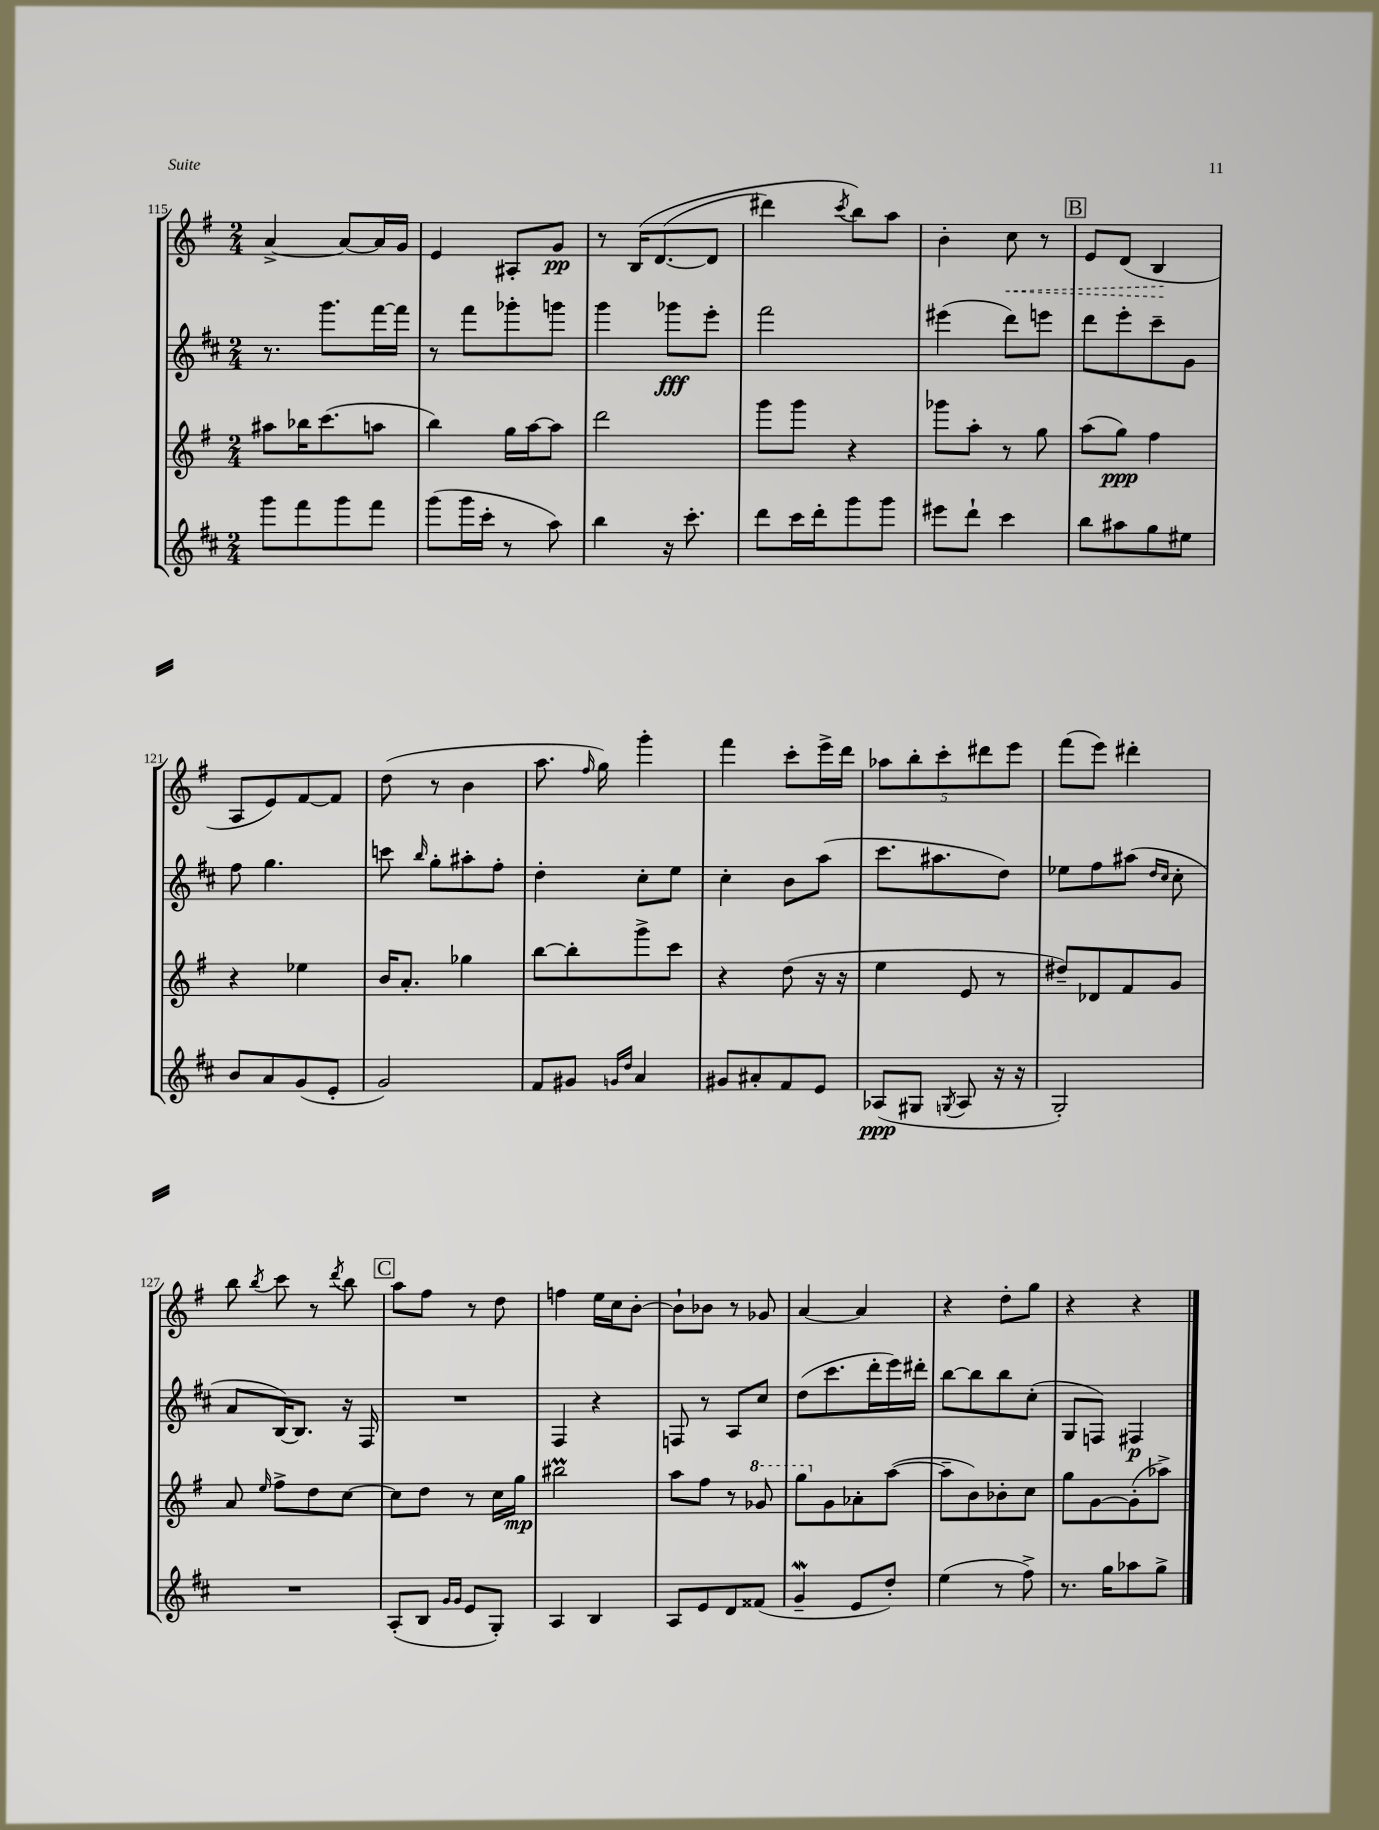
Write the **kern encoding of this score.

**kern	**kern	**kern	**kern
*staff4	*staff3	*staff2	*staff1
*clefG2	*clefG2	*clefG2	*clefG2
*k[f#c#]	*k[f#]	*k[f#c#]	*k[f#]
*M2/4	*M2/4	*M2/4	*M2/4
8ggg	8aa#	8.r	[4a^
8fff#	16bb-	.	.
.	(8.ccc	8.ggg	.
8ggg	.	.	8a_
8fff#	8aa	[16fff#	16a]
.	.	16fff#]	16g
=	=	=	=
(8ggg	4bb)	8r	4e
16ggg	.	8fff#	.
16ccc#'	.	.	.
8r	16gg	8ggg-'	8A#'
.	[16aa	.	.
8aa)	8aa]	8ggg	8g
=	=	=	=
4bb	2ddd	4ggg	8r
.	.	.	&(16B
.	.	.	([8.d
16r	.	8ggg-	.
8.ccc#'	.	.	.
.	.	8eee'	8d]
=	=	=	=
8ddd	8ggg	2fff#	4ddd#)
16ccc#	8ggg	.	.
16ddd'	.	.	.
.	.	.	8qccc
8ggg	4r	.	8bb&)
8ggg	.	.	8aa
=	=	=	=
8eee#	8ggg-	(4eee#	4b'
8ddd`	8aa'	.	.
4ccc#	8r	8ddd)	8cc
.	8gg	8eee	8r
=	=	=	=
8bb	(8aa	8ddd	8e
8aa#	8gg)	8eee'	(8d
8gg	4ff#	8ccc#~	4B
8ee#	.	8g	.
=	=	=	=
8b	4r	8ff#	8A
8a	.	4.gg	8e)
(8g	4ee-	.	[8f#
8e'	.	.	8f#]
=	=	=	=
2g)	16b	8ccc	(8dd
.	8.a'	.	.
.	.	16qqbb	.
.	.	8gg'	8r
.	4gg-	8aa#'	4b
.	.	8ff#'	.
=	=	=	=
8f#	[8bb	4dd'	8.aa
8g#	8bb']	.	.
.	.	.	16qqff#
.	.	.	16gg)
16qqg	.	.	.
16qqdd	.	.	.
4a	8ggg^	8cc#'	4ggg'
.	8ccc	8ee	.
=	=	=	=
8g#	4r	4cc#'	4fff#
8a#'	.	.	.
8f#	(8dd	8b	8ccc'
8e	16r	(8aa	16eee^
.	16r	.	16ddd
=	=	=	=
(8A-	4ee	8.ccc#	10aa-
.	.	.	10bb'
8G#	.	.	.
.	.	8.aa#	.
.	.	.	10ccc'
8qG	.	.	.
8A-	8e	.	.
.	.	.	10ddd#
16r	8r	8dd)	.
.	.	.	10eee
16r	.	.	.
=	=	=	=
2G')	8dd#~)	8ee-	(8fff#
.	8d-	8ff#	8eee)
.	8f#	(8aa#	4ddd#'
.	.	16qqdd	.
.	.	16qqcc#	.
.	8g	8cc#'	.
=	=	=	=
2r	8a	8a	8bb
.	16qqee	.	8qbb
.	8ff#^	[16B)	8ccc
.	.	8.B]	.
.	8dd	.	8r
.	.	.	8qddd
.	[8cc	16r	8bb
.	.	16F#	.
=	=	=	=
(8A'	8cc]	2r	8aa
8B	8dd	.	8ff#
16qqg	.	.	.
16qqg	.	.	.
8e	8r	.	8r
8G')	16cc	.	8dd
.	16gg	.	.
=	=	=	=
4A	2bb#	4F#	4ff
4B	.	4r	16ee
.	.	.	16cc
.	.	.	[8b'
=	=	=	=
8A	8aa	8F	8b`]
8e	8ff#	8r	8b-
8d	8r	8A	8r
(8f##	8gg-	8cc#	8g-
=	=	=	=
4g~	8ggg	(8dd	[4a
.	8g	8.ccc#	.
8e	8a-'	.	4a]
.	.	16ddd'	.
8dd')	([8aa	16eee)	.
.	.	16ddd#'	.
=	=	=	=
(4ee	8aa~]	[8bb	4r
.	8b)	8bb]	.
8r	8b-'	8bb	8dd'
8ff#^)	8cc	(8cc#'	8gg
=	=	=	=
8.r	8gg	8G	4r
.	[8g	8F)	.
16gg	.	.	.
8aa-	(8g']	4F#	4r
8gg^	8aa-^)	.	.
==	==	==	==
*-	*-	*-	*-
